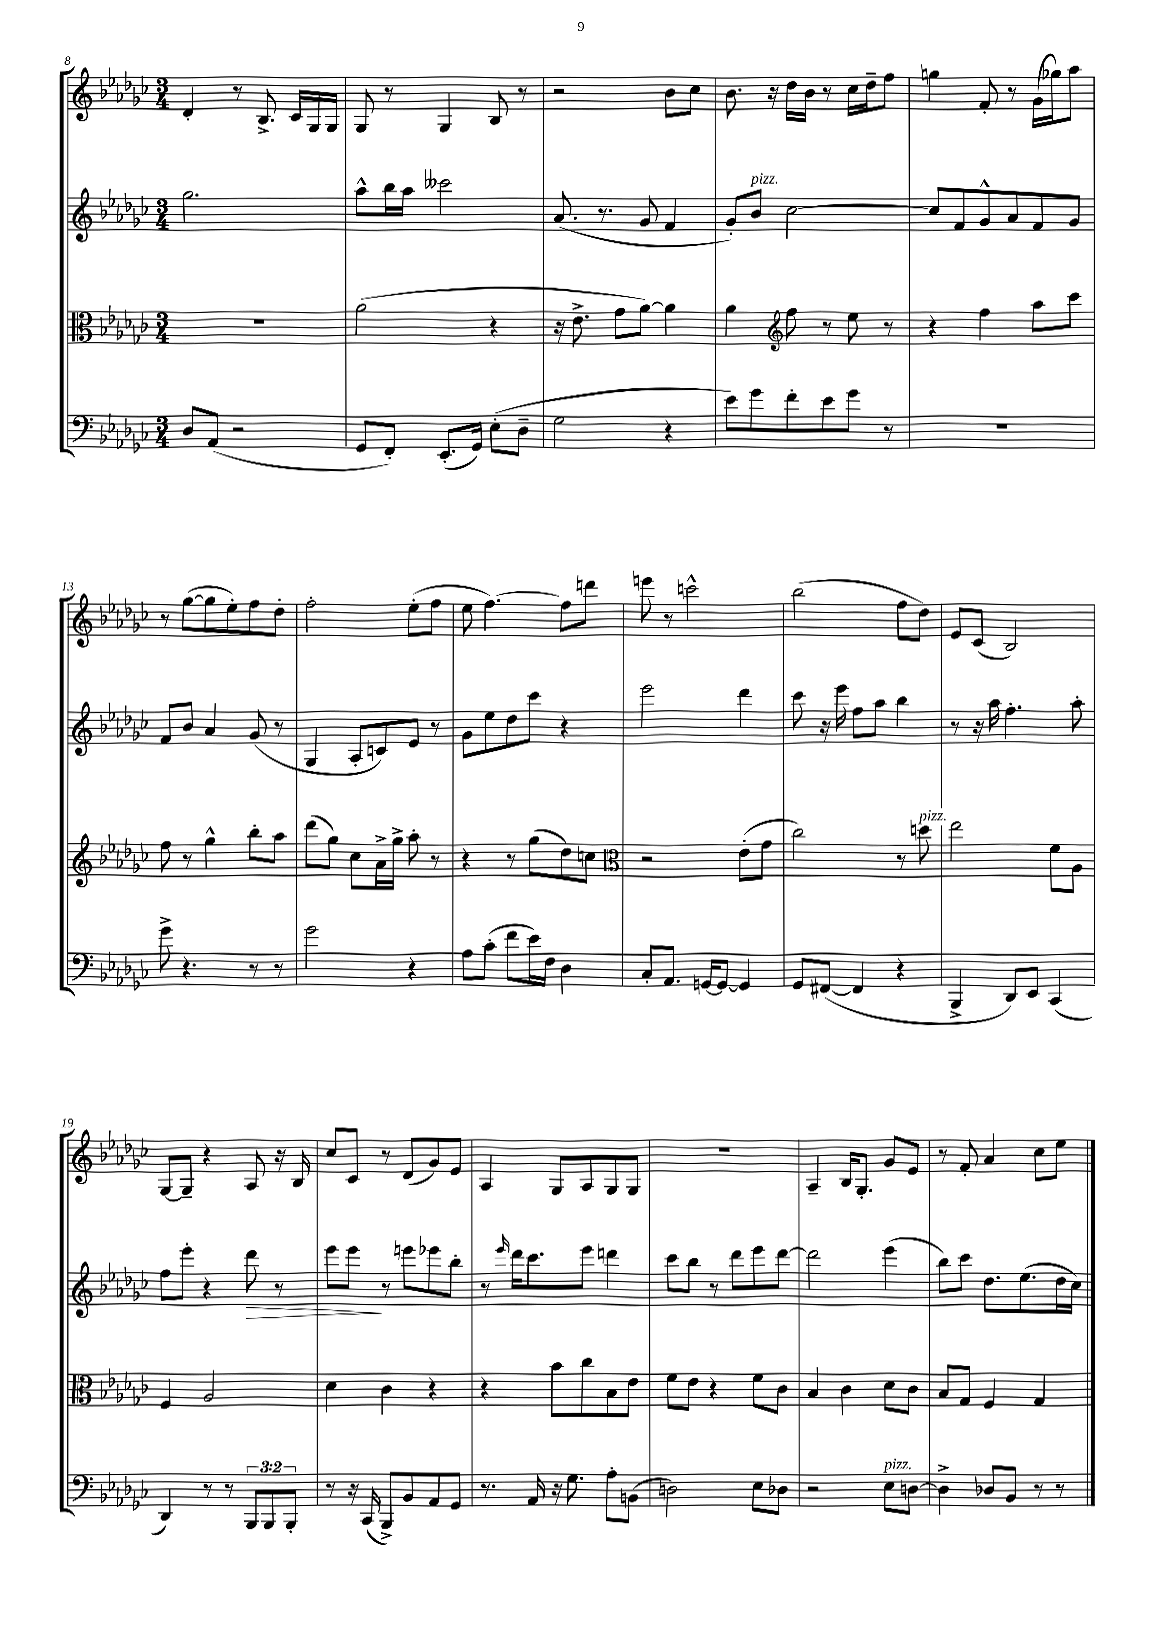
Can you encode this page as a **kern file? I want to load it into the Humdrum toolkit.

**kern	**kern	**kern	**dynam	**kern
*part4	*part3	*part2	*part2	*part1
*staff4	*staff3	*staff2	*staff2	*staff1
*clefF4	*clefC3	*clefG2	*	*clefG2
*k[b-e-a-d-g-c-]	*k[b-e-a-d-g-c-]	*k[b-e-a-d-g-c-]	*	*k[b-e-a-d-g-c-]
*M3/4	*M3/4	*M3/4	*	*M3/4
=8	=8	=8	=8	=8
8D-/L	2.r	2.gg-\	.	4d-'/
(8AA-/J	.	.	.	.
2r	.	.	.	8r
.	.	.	.	8.B-^/
.	.	.	.	16c-/LL
.	.	.	.	16G-/
.	.	.	.	16G-/JJ
=9	=9	=9	=9	=9
8GG-/L	(2a-\	8aa-^^\L	.	8G-/
8FF'/J)	.	16bb-\L	.	8r
.	.	16aa-\JJ	.	.
(8.EE-'/L	.	2ccc--X\	.	4G-/
16GG-/Jk)	.	.	.	.
(8E-'\L	4r	.	.	8B-/
8D-~\J	.	.	.	8r
=10	=10	=10	=10	=10
2G-\	16r	(8.a-/	.	2r
.	8.e-^\	.	.	.
.	.	8.r	.	.
.	8g-\L	.	.	.
.	[8a-\J)	8g-/	.	.
4r	4a-\]	4f/	.	8b-\L
.	.	.	.	8cc-\J
=11	=11	=11	=11	=11
8e-\L)	4a-\	8g-'/L)	.	8.b-\
!	!	!LO:TX:a:i:t=pizz.	!	!
8g-\	.	8b-/J	.	.
.	.	.	.	16r
*	*clefG2	*	*	*
8f'\	8ff\	[2cc-\	.	16dd-\LL
.	.	.	.	16b-\JJ
8e-\	8r	.	.	8r
8g-\J	8ee-\	.	.	16cc-\LL
.	.	.	.	16dd-~\J
8r	8r	.	.	8ff\J
=12	=12	=12	=12	=12
2.r	4r	8cc-/L]	.	4ggn\
.	.	8f/	.	.
.	4ff\	8g-^^/	.	8f'/
.	.	8a-/	.	8r
.	8aa-\L	8f/	.	(16g-\LL
.	.	.	.	16gg-X\J)
.	8ccc-\J	8g-/J	.	8aa-\J
!!LO:LB:g=z
=13	=13	=13	=13	=13
8g-^\	8ff\	8f/L	.	8r
4.r	8r	8b-/J	.	([8gg-\L
.	4gg-^^\	4a-/	.	8gg-\]
.	.	.	.	8ee-'\)
8r	8bb-'\L	(8g-/	.	8ff\
8r	8aa-\J	8r	.	8dd-'\J
=14	=14	=14	=14	=14
2g-\	(8ddd-\L	4G-/	.	2ff'\
.	8gg-\J)	.	.	.
.	8cc-\L	8A-'/L	.	.
.	16a-^\L	8cn/)	.	.
.	16gg-^\JJ	.	.	.
4r	8aa-'\	8e-/J	.	(8ee-'\L
.	8r	8r	.	8ff\J
=15	=15	=15	=15	=15
8A-\L	4r	8g-\L	.	8ee-\
(8c-'\J	.	8ee-\	.	[4.ff\)
8f\L	8r	8dd-\	.	.
16e-\L)	(8gg-\L	8ccc-\J	.	.
16F\JJ	.	.	.	.
4D-\	8dd-\)	4r	.	8ff\L]
.	8ccn\J	.	.	8dddn\J
=16	=16	=16	=16	=16
*	*clefC3	*	*	*
8C-'/L	2r	2eee-\	.	8eeen\
8.AA-/J	.	.	.	8r
.	.	.	.	2cccn^^\
[16GGn/KL	.	.	.	.
8GG/J_	.	.	.	.
4GG/]	(8e-'\L	4ddd-\	.	.
.	8g-\J	.	.	.
=17	=17	=17	=17	=17
8GG-/L	2cc-\)	8ccc-\	.	(2bb-\
([8FF#X/J	.	16r	.	.
.	.	16eee-\	.	.
4FF#/]	.	8ff\L	.	.
.	.	8aa-\J	.	.
4r	8r	4bb-\	.	8ff\L
!	!LO:TX:a:i:t=pizz.	!	!	!
.	8ddn\	.	.	8dd-\J)
=18	=18	=18	=18	=18
4BBB-^/	2ee-\	8r	.	8e-/L
.	.	16r	.	(8c-/J
.	.	16aa-\	.	.
8DD-/L)	.	4.ff'\	.	2B-/)
8EE-/J	.	.	.	.
(4CC-/	8f\L	.	.	.
.	8A-\J	8aa-'\	.	.
!!LO:LB:g=z
=19	=19	=19	=19	=19
4DD-/)	4F/	8ff\L	.	[8G-/L
.	.	8eee-'\J	.	8G-~/J]
8r	2A-/	4r	.	4r
8r	.	.	.	.
!	!	!	!LO:HP:b	!
12BBB-/L	.	8ddd-\	>	8A-/
12BBB-/	.	.	.	.
.	.	8r	.	16r
12BBB-'/J	.	.	.	.
.	.	.	.	16B-/
=20	=20	=20	=20	=20
8r	4d-\	8eee-\L	.	8cc-/L
16r	.	8eee-\J	.	8c-/J
(16CC-/	.	.	.	.
8BBB-^/L)	4c-\	8r	]	8r
8BB-/	.	8eeen\L	.	(8d-/L
8AA-/	4r	8eee-X\	.	8g-/)
8GG-/J	.	8bb-'\J	.	8e-/J
=21	=21	=21	=21	=21
8.r	4r	8r	.	4A-/
.	.	16qqeee-/	.	.
.	.	16ddd-\KL	.	.
16AA-/	.	8.ccc-\	.	.
16r	8b-\L	.	.	8G-/L
8.G-\	.	.	.	.
.	8cc-\	8eee-\J	.	8A-/
8A-'\L	8B-\	4dddn\	.	8G-/
(8BBn\J	8e-\J	.	.	8G-/J
=22	=22	=22	=22	=22
2Dn\)	8f\L	8ccc-\L	.	2.r
.	8e-\J	8bb-\J	.	.
.	4r	8r	.	.
.	.	8ddd-\L	.	.
8E-\L	8f\L	8eee-\	.	.
8D-X\J	8c-\J	[8ddd-\J	.	.
=23	=23	=23	=23	=23
2r	4B-/	2ddd-\]	.	4A-~/
.	4c-\	.	.	16B-/KL
.	.	.	.	8.G-'/J
!LO:TX:a:i:t=pizz.	!	!	!	!
8E-\L	8d-\L	(4eee-\	.	8g-/L
[8Dn\J	8c-\J	.	.	8e-/J
=24	=24	=24	=24	=24
4D^\]	8B-/L	8bb-\L)	.	8r
.	8G-/J	8ccc-\J	.	8f'/
8D-X/L	4F/	8.dd-\L	.	4a-/
8BB-/J	.	.	.	.
.	.	(8.ee-\	.	.
8r	4G-/	.	.	8cc-\L
8r	.	16dd-\L	.	8ee-\J
.	.	16cc-\JJ)	.	.
==	==	==	==	==
*-	*-	*-	*-	*-
